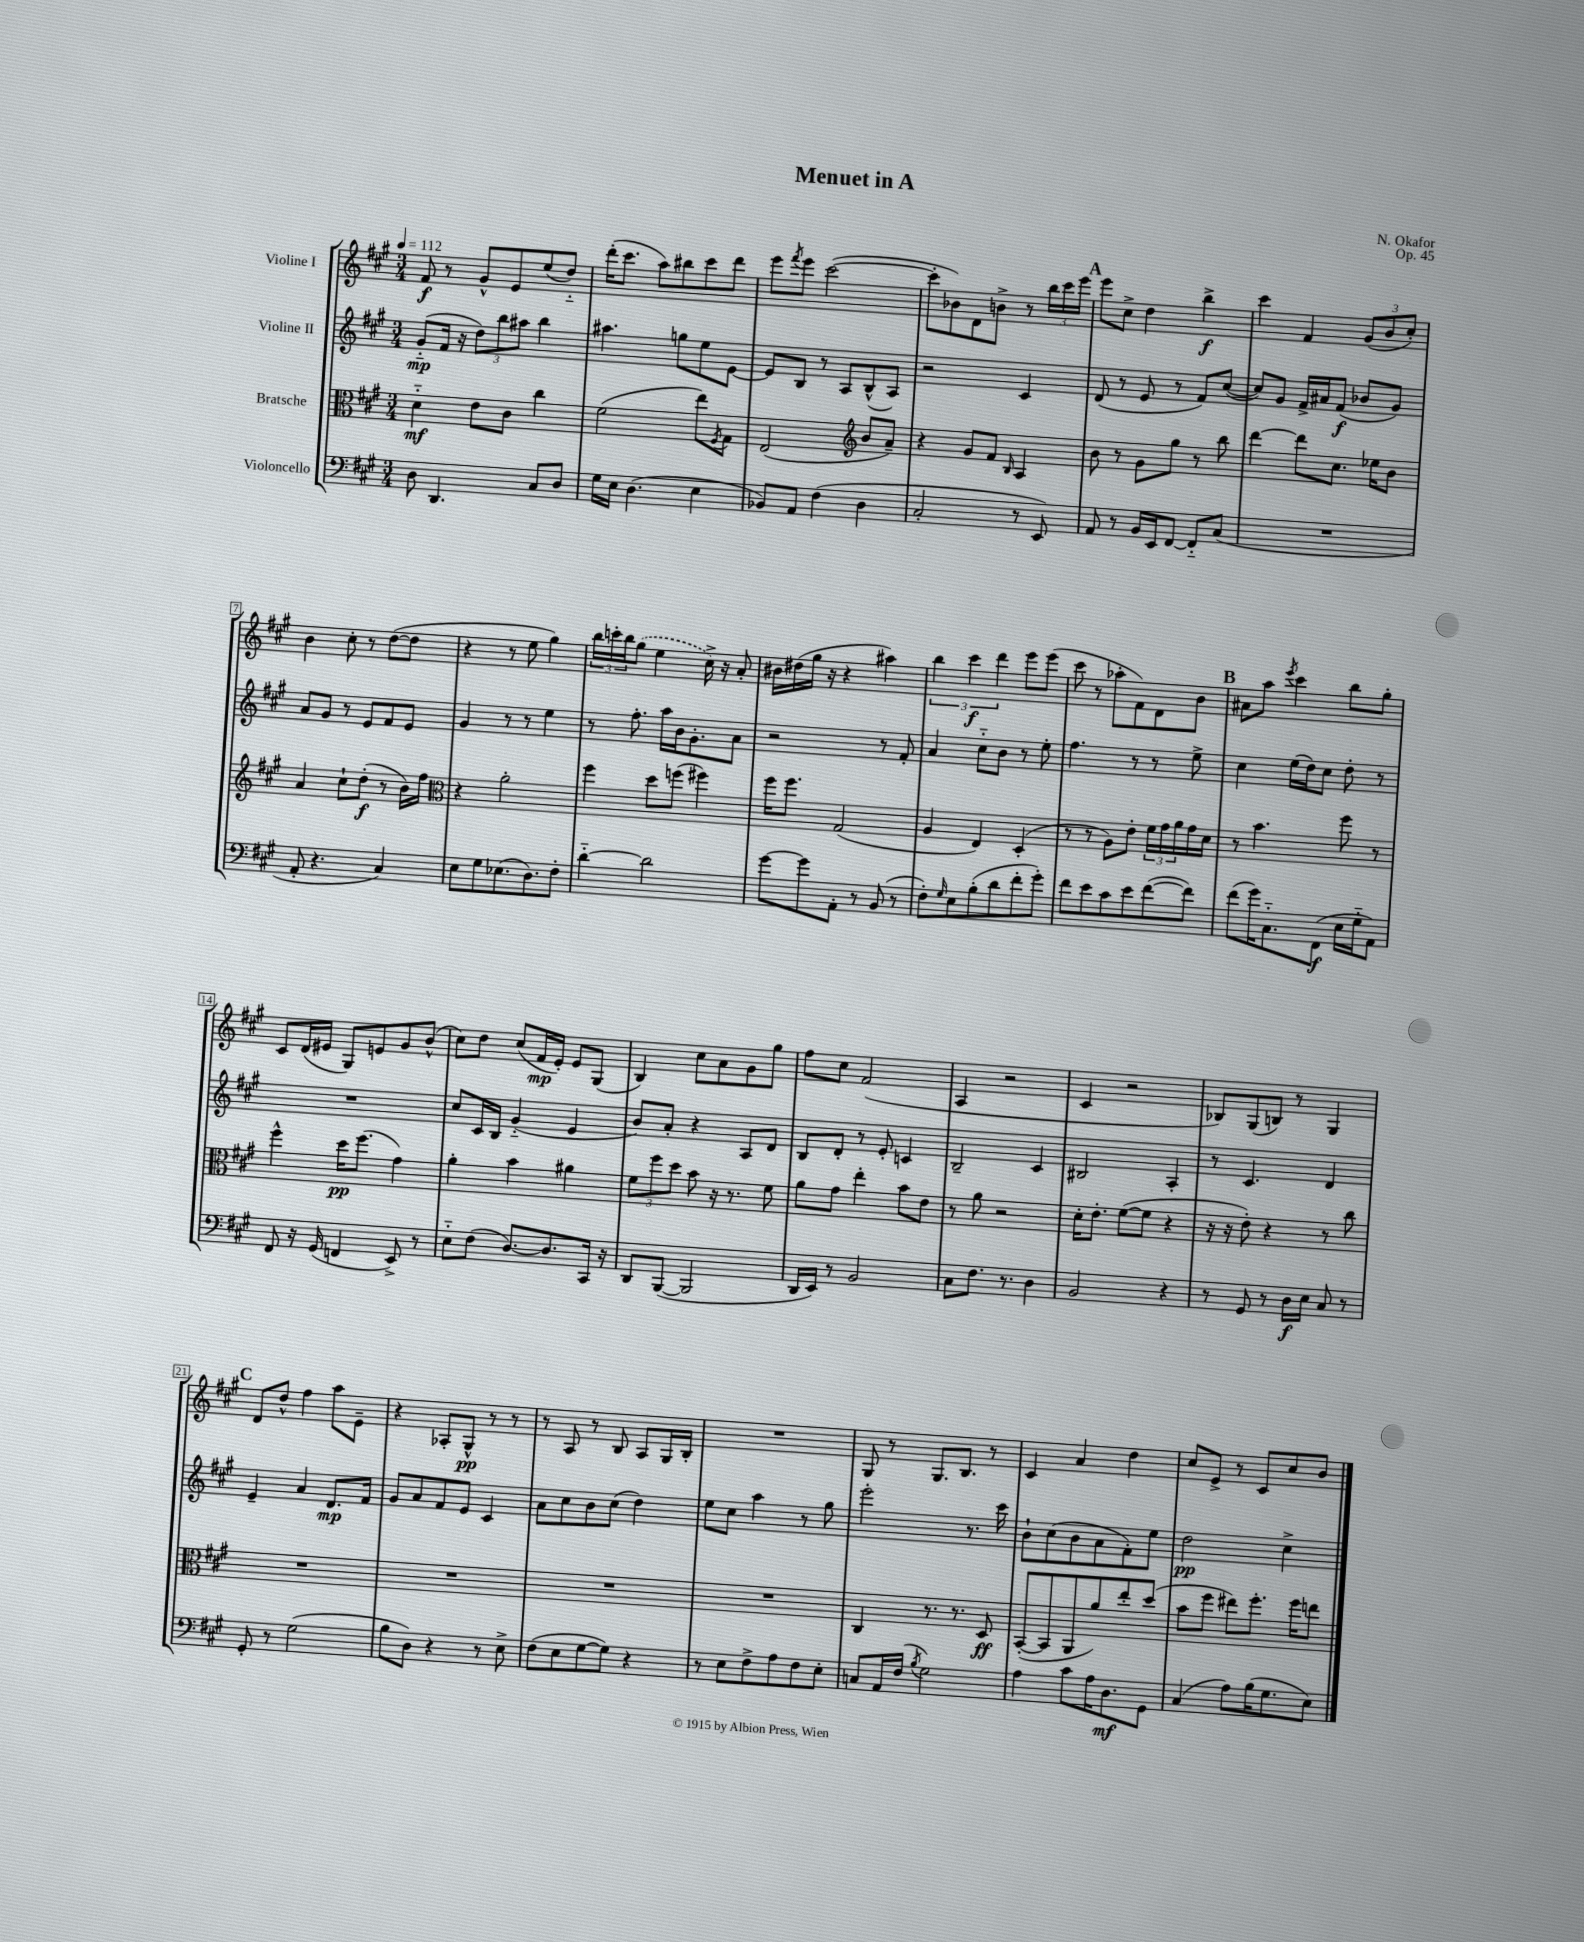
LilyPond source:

\header { title = "Menuet in A" composer = "N. Okafor" opus = "Op. 45" }
<<
\new StaffGroup <<
\new Staff = "s0" \with { instrumentName = "Violine I" } {
    \clef treble \key a \major \numericTimeSignature \time 3/4 \tempo 4 = 112
    fis'8\f r8 gis'8-^ e'8 e''8( d''8-_) |
    d'''16-.( cis'''8. a''8) bis''8 cis'''8 d'''8 |
    e'''8 \acciaccatura { fis'''8 } e'''8 cis'''2~( |
    cis'''8-. bes'8) d'8 b'8-> r8 \tuplet 3/2 { b''16 cis'''16 e'''16 } |
    \mark \markup { \bold "A" } e'''8 cis''8-> d''4 b''4->\f |
    cis'''4 fis'4 \tuplet 3/2 { gis'8( b'8 cis''8-.) } |
    b'4 cis''8-. r8 d''8~( d''8 |
    r4 r8 e''8 gis''4) |
    \tuplet 3/2 { b''16 c'''16-. b''16 } \once \slurDashed gis''8( e''4 cis''16->) r16 a'8-. |
    bis'16 dis''16( gis''16 r16 r4 ais''4) |
    \tuplet 3/2 { b''4 cis'''4\f d'''4 } e'''8 e'''8( |
    cis'''8 r8 aes''8-. fis'8) d'8 b'8 |
    \mark \markup { \bold "B" } ais'8 a''8 \acciaccatura { e'''8 } cis'''4 b''8 gis''8-. |
    cis'8 d'16( eis'16 gis8) e'8 gis'8 b'8-^( |
    cis''8) d''8 cis''8( fis'16\mp e'16-.) e'8 gis8( |
    b4) cis''8 a'8 gis'8 gis''8 |
    fis''8 cis''8 fis'2( |
    a4 r2 |
    cis'4 r2 |
    bes8) gis8( b8) r8 gis4 |
    \mark \markup { \bold "C" } d'8 d''8-^ fis''4 a''8 e'8-- |
    r4 aes8-. gis8-^\pp r8 r8 |
    r8 a8 r8 b8 a8 gis16 b16-. |
    R2. |
    gis8 r8 gis8. b8. r8 |
    cis'4 a'4 d''4 |
    cis''8 e'8-> r8 cis'8 cis''8 b'8 \bar "|." |
}
\new Staff = "s1" \with { instrumentName = "Violine II" } {
    \clef treble \key a \major \numericTimeSignature \time 3/4
    gis'8-_\mp( fis'16 r16 \tuplet 3/2 { d''8) b''8 ais''8 } b''4 |
    ais''4. g''8 e''8 e'8~ |
    e'8 b8 r8 a8 b8-^( a8) |
    r2 cis'4 |
    \mark \markup { \bold "A" } d'8( r8 e'8 r8 fis'8) cis''8~( |
    cis''8) gis'8 fis'16-> ais'16 fis'8\f( bes'8 gis'8) |
    a'8 gis'8 r8 e'8 fis'8 e'8 |
    gis'4 r8 r8 e''4 |
    r8 fis''8.-. a''16 b'16 gis'8.-. a'8 |
    r2 r8 fis'8-. |
    a'4 cis''8-_ b'8 r8 e''8-. |
    fis''4. r8 r8 e''8-> |
    \mark \markup { \bold "B" } cis''4 e''16( d''16) cis''8 d''8-. r8 |
    R2. |
    cis''8 cis'16 b16 gis'4-_( e'4 |
    b'8) a'8-. r4 a8 d'8 |
    b8 d'8-. r8 e'8-. c'4 |
    b2-- cis'4 |
    bis2 a4-. |
    r8 cis'4. d'4 |
    \mark \markup { \bold "C" } e'4-- a'4 d'8.\mp fis'16 |
    gis'8 a'8 fis'8 e'8 cis'4 |
    a'8 cis''8 b'8 cis''8( d''4) |
    e''8 cis''8 a''4 r8 gis''8 |
    e'''2-. r8. cis'''16 |
    b'8-! cis''8( b'8 a'8 fis'8-.) e''8 |
    d''2\pp cis''4-> \bar "|." |
}
\new Staff = "s2" \with { instrumentName = "Bratsche" } {
    \clef alto \key a \major \numericTimeSignature \time 3/4
    d'4-_\mf e'8 cis'8 cis''4 |
    fis'2( e''8) \acciaccatura { fis8 } gis8 |
    e2( \clef treble b'8 a'8--) |
    r4 gis'8 fis'8 \grace { b16 } a4 |
    \mark \markup { \bold "A" } b'8 r8 gis'8 gis''8 r8 b''8 |
    d'''4~ d'''8 cis''8. ees''16 b'8 |
    a'4 cis''8-! d''8-.\f( r8 b'16) fis''16 |
    \clef alto r4 a'2-. |
    fis''4 d''8 f''8( fis''4) |
    fis''16 fis''8. gis2( |
    a4 e4) d4-.( |
    r8 r8 a8) e'8-. \tuplet 3/2 { fis'16 gis'16 a'16 } gis'16 d'16 |
    \mark \markup { \bold "B" } r8 b'4. fis''8 r8 |
    fis''4-^ d''16\pp fis''8.( gis'4) |
    a'4-. b'4 ais'4 |
    \tuplet 3/2 { fis'8 fis''8 d''8 } b'8 r16 r8. fis'8 |
    a'8 gis'8 e''4-. b'8 e'8 |
    r8 a'8 r2 |
    d'16-. e'8.-. fis'8~( fis'8 r4 |
    r16 r16 e'8-.) r4 r8 cis''8 |
    \mark \markup { \bold "C" } R2. |
    R2. |
    R2. |
    R2. |
    cis4 r8. r8. d8\ff |
    b,8~-.( b,8 a,8 a'8) e''8-. d''8( |
    b'8 fis''8 eis''8) fis''8.-. fis''16 e''8 \bar "|." |
}
\new Staff = "s3" \with { instrumentName = "Violoncello" } {
    \clef bass \key a \major \numericTimeSignature \time 3/4
    d8 d,4. cis8 d8 |
    gis16 e16 d4.( e4 |
    bes,8) a,8 fis4( d4 |
    cis2-. r8 e,8) |
    \mark \markup { \bold "A" } a,8 r8 b,16 e,16 fis,8~ fis,8-_ cis8( |
    R2. |
    a,8-. r4. cis4) |
    e8 gis8 ees8.( d8.) fis8-. |
    d'4~-_ d'2 |
    gis'8~ gis'8 a,8-. r8 b,8( r8 |
    fis8-.) \grace { gis16 } e8 b8-.( d'8 fis'8-. gis'8-.) |
    fis'8 e'8 cis'8 e'8 fis'8~( fis'8) |
    \mark \markup { \bold "B" } fis'8( gis'16) cis8.-_ fis,8\f( e16 gis16-_ a,8) |
    fis,8 r16 gis,16( f,4 e,8->) r8 |
    e8-_ fis8( d8.~) d8. cis,16 r16 |
    d,8 b,,8~( b,,2 |
    d,16 e,16) r8 b,2 |
    cis8 fis8. r8. d4 |
    b,2 r4 |
    r8 gis,8 r8 d16\f e16 cis8 r8 |
    \mark \markup { \bold "C" } gis,8-. r8 gis2( |
    b8 d8) r4 r8 e8-> |
    fis8( e8 gis8~ gis8) r4 |
    r8 e8 fis8-> a8 fis8 e8-. |
    c8 a,16 fis16( \acciaccatura { b8 } gis2) |
    a4 cis'8 a16 d8.\mf gis,8 |
    cis4( a8) b16( gis8. e8) \bar "|." |
}
>>
>>
\layout { \context { \Score \override BarNumber.stencil = #(make-stencil-boxer 0.1 0.3 ly:text-interface::print) } }
